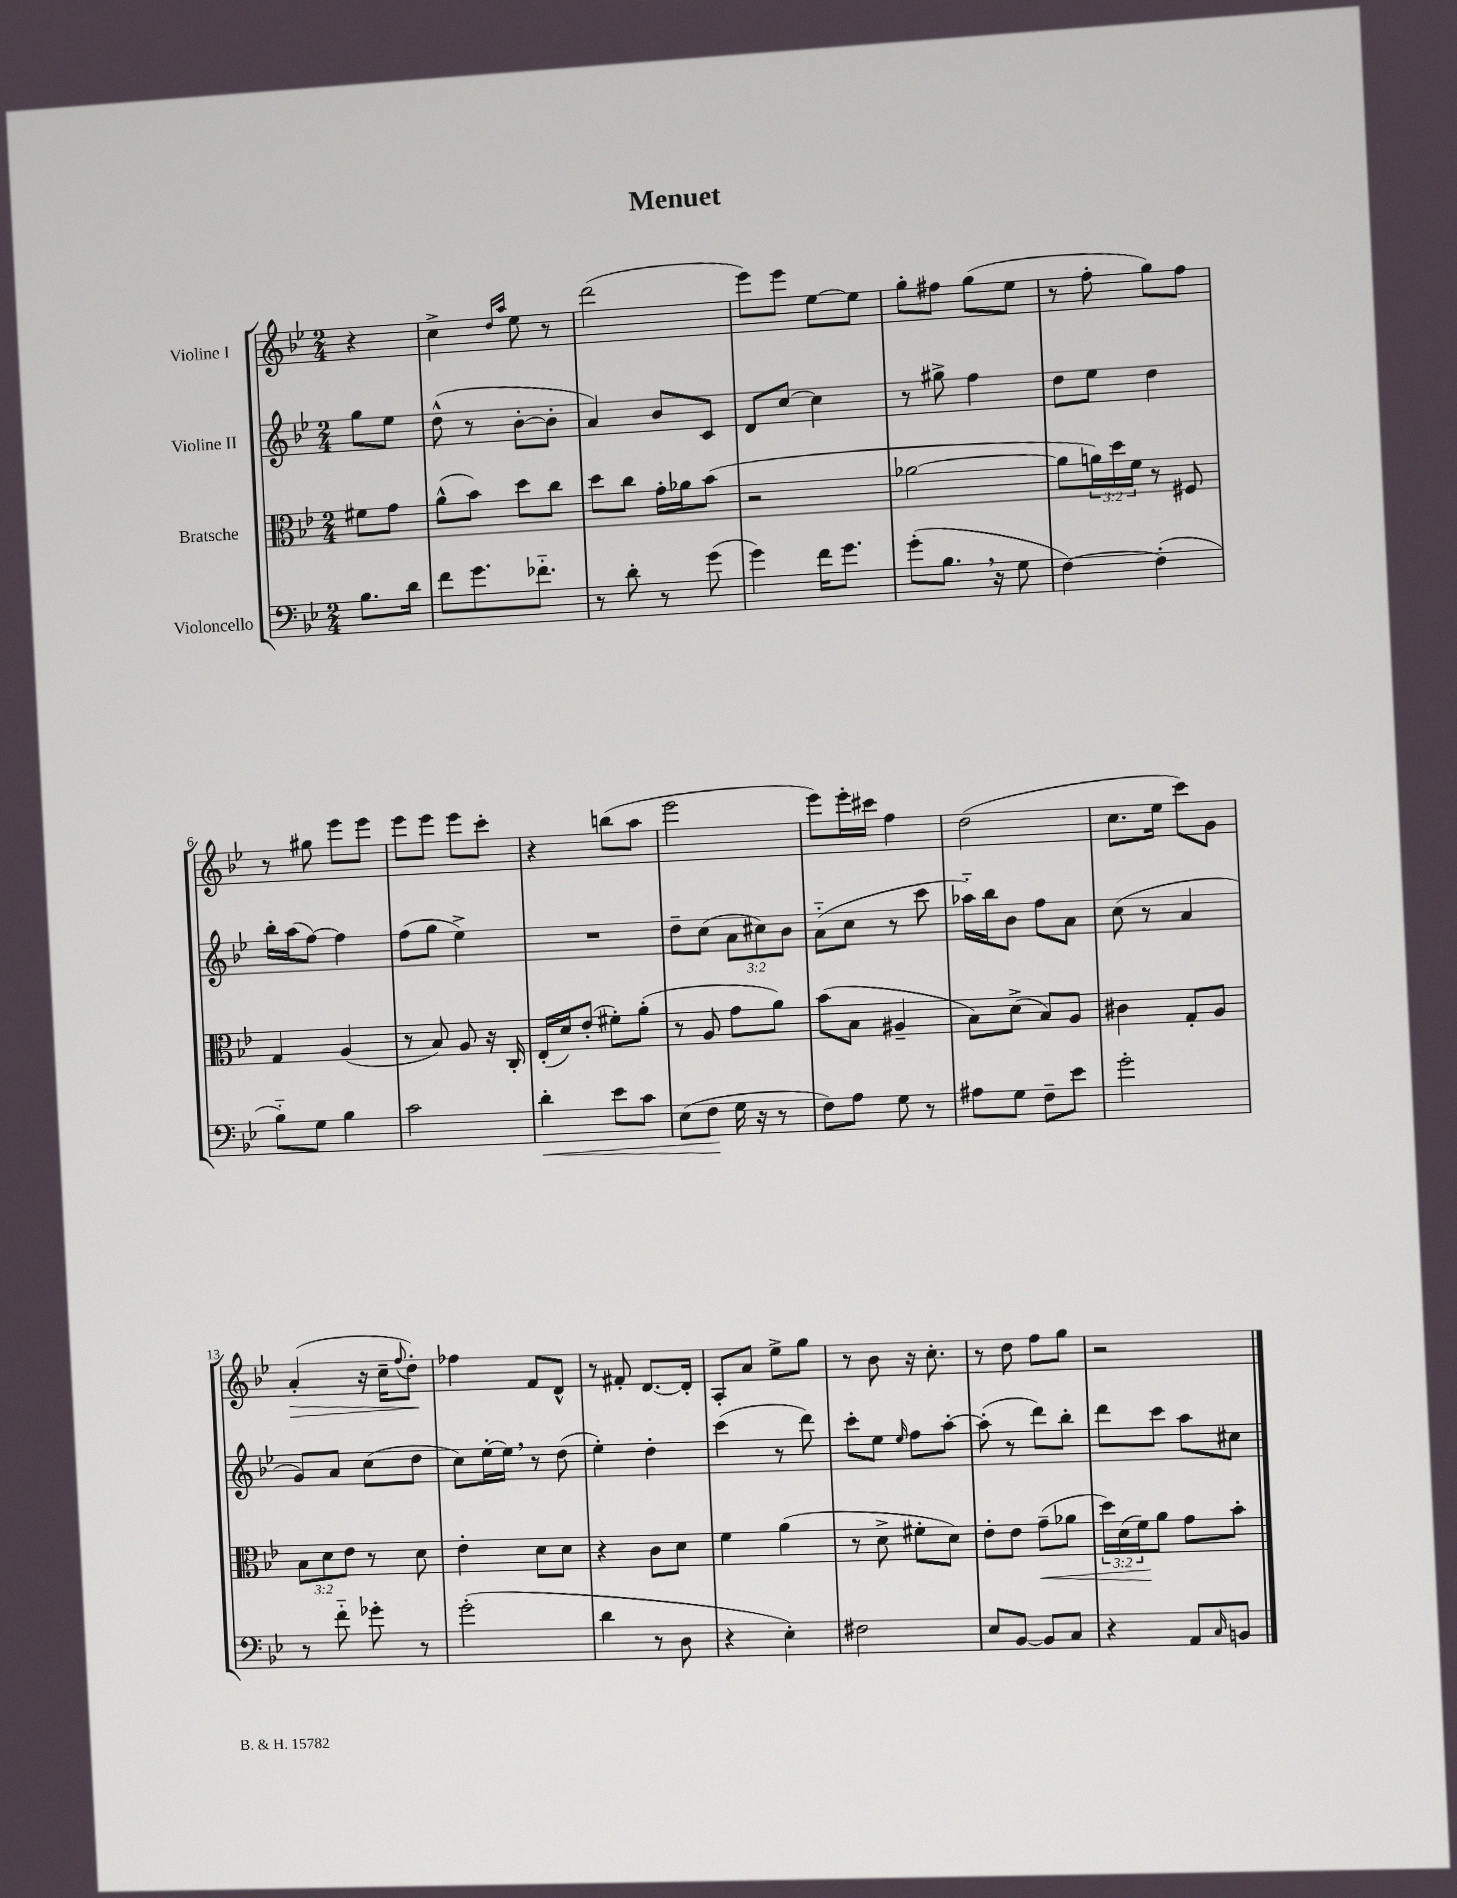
\header { title = "Menuet" }
<<
\new StaffGroup <<
\new Staff = "s0" \with { instrumentName = "Violine I" } {
    \clef treble \key bes \major \numericTimeSignature \time 2/4 \partial 4
    r4 |
    c''4-> \grace { d''16 a''16 } ees''8 r8 |
    d'''2( |
    ees'''8) ees'''8 ees''8~ ees''8 |
    g''8-. fis''8 g''8( ees''8 |
    r8 f''8-. g''8) f''8 |
    r8 gis''8 ees'''8 ees'''8 |
    ees'''8 ees'''8 ees'''8 c'''8-. |
    r4 b''8( a''8 |
    ees'''2 |
    ees'''8) ees'''16-. cis'''16 f''4 |
    d''2( |
    c''8. ees''16 c'''8) g'8 |
    a'4-.\>( r16 c''16-- \appoggiatura { f''8 } d''8-.\!) |
    fes''4 f'8 d'8-^ |
    r8 fis'8-. d'8.~ d'16-. |
    a8-. a'8 ees''8-> g''8 |
    r8 bes'8 r16 c''8.-. |
    r8 d''8 f''8 g''8 |
    r2 \bar "|." |
}
\new Staff = "s1" \with { instrumentName = "Violine II" } {
    \clef treble \key bes \major \numericTimeSignature \time 2/4 \override Staff.TupletNumber.text = #tuplet-number::calc-fraction-text \partial 4
    g''8 ees''8 |
    d''8-^( r8 bes'8~-. bes'8-. |
    a'4) bes'8 c'8 |
    d'8 c''8~ c''4 |
    r8 gis''8-> f''4 |
    d''8 ees''8 d''4 |
    bes''16-. a''16( f''8~) f''4 |
    f''8( g''8 ees''4->) |
    R2 |
    d''8-- c''8( \tuplet 3/2 { a'8 cis''8) bes'8 } |
    a'8-_( c''8 r8 c'''8 |
    aes''16-_) bes''16 bes'8 f''8 a'8 |
    c''8( r8 a'4 |
    g'8) a'8 c''8( d''8 |
    c''8) ees''16~-. ees''16 \breathe r8 d''8( |
    ees''4-.) d''4-. |
    c'''4( r8 d'''8) |
    c'''8-. ees''8 \grace { ees''16 } f''8 a''8~-. |
    a''8-.( r8 d'''8) bes''8-. |
    d'''8 c'''8 a''8 cis''8 \bar "|." |
}
\new Staff = "s2" \with { instrumentName = "Bratsche" } {
    \clef alto \key bes \major \numericTimeSignature \time 2/4 \override Staff.TupletNumber.text = #tuplet-number::calc-fraction-text \partial 4
    fis'8 g'8 |
    a'8-^( bes'8) d''8 c''8 |
    d''8 c''8 g'16-. aes'16 bes'8( |
    r2 |
    aes'2~ |
    aes'8 \tuplet 3/2 { a'16) d''16 f'16 } r8 fis8 |
    g4 a4( |
    r8 bes8) a8 r16 c16-. |
    ees16-.( d'16) ees'8-.( fis'8-.) a'8-.( |
    r8 a8 g'8 a'8) |
    bes'8( bes8 ais4-- |
    bes8) d'8->( bes8) a8 |
    cis'4 g8-. a8 |
    \tuplet 3/2 { bes8 d'8 ees'8 } r8 d'8 |
    ees'4-. d'8 d'8 |
    r4 c'8 d'8 |
    f'4 a'4( |
    r8 d'8-> fis'8-. d'8) |
    ees'8-. ees'8 g'8--\<( aes'8 |
    \tuplet 3/2 { d''16) d'16( f'16\!) } a'8 g'8 bes'8-. \bar "|." |
}
\new Staff = "s3" \with { instrumentName = "Violoncello" } {
    \clef bass \key bes \major \numericTimeSignature \time 2/4 \partial 4
    bes8. d'16 |
    f'8 g'8. fes'8.-_ |
    r8 d'8-. r8 g'8( |
    g'4) f'16 g'8. |
    g'8-.( bes8. \breathe r16 g8 |
    f4~) f4-.( |
    bes8-_) g8 bes4 |
    c'2 |
    d'4-.\< ees'8 c'8 |
    ees8( f8\! g16 r16 r8 |
    f8) a8 g8 r8 |
    ais8 g8 f8-- ees'8 |
    g'2-. |
    r8 f'8-_ ges'8-. r8 |
    g'2-.( |
    d'4 r8 d8 |
    r4 ees4-.) |
    fis2 |
    ees8 bes,8~ bes,8 c8 |
    r4 a,8 \grace { c16 } b,8 \bar "|." |
}
>>
>>
